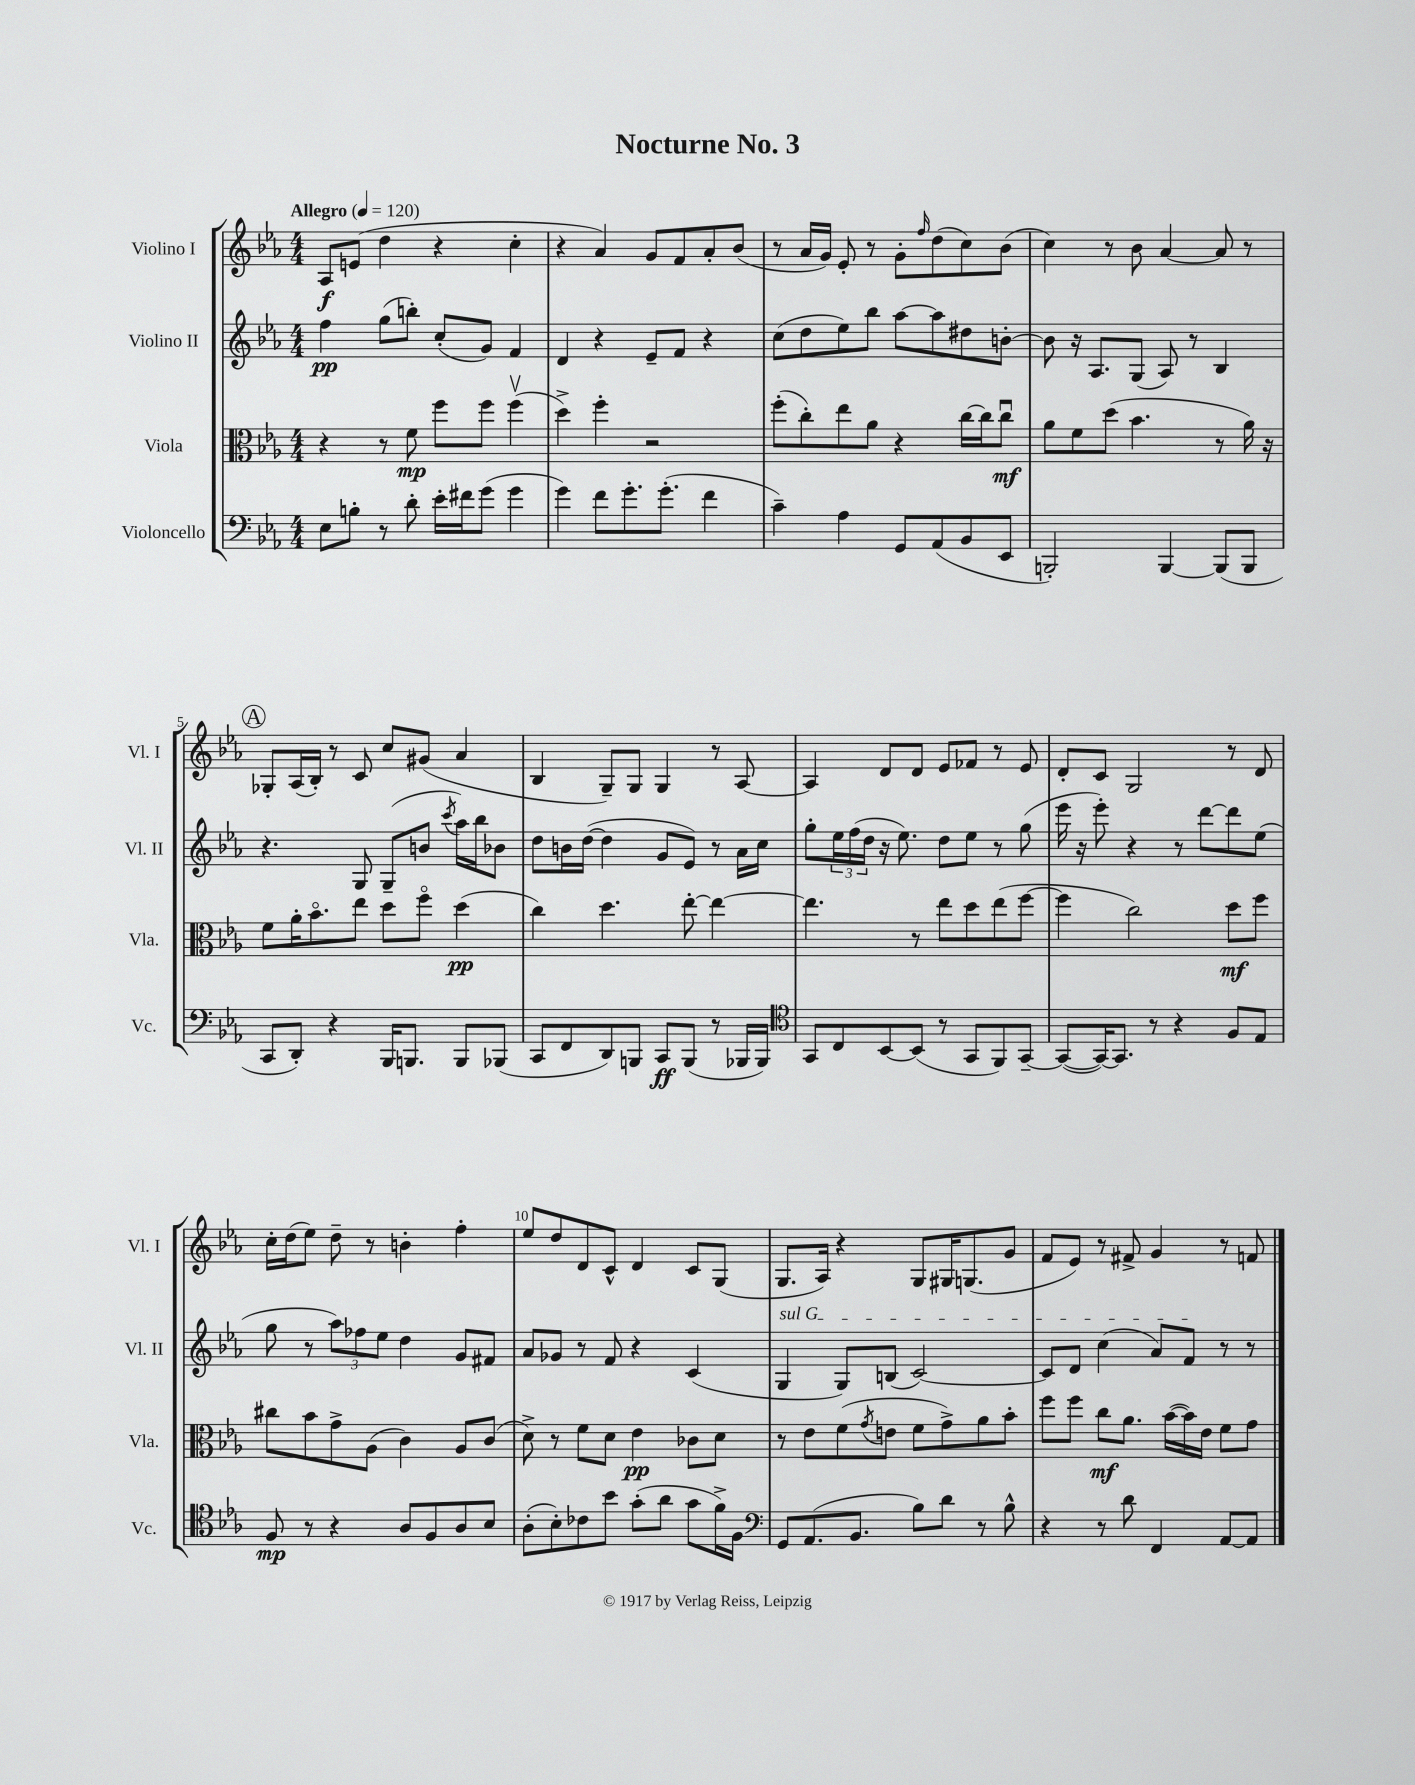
\header { title = "Nocturne No. 3" }
<<
\new StaffGroup <<
\new Staff = "s0" \with { instrumentName = "Violino I" shortInstrumentName = "Vl. I" } {
    \clef treble \key ees \major \numericTimeSignature \time 4/4 \tempo "Allegro" 4 = 120
    aes8\f e'8( d''4 r4 c''4-. |
    r4 aes'4) g'8 f'8 aes'8-. bes'8( |
    r8 aes'16 g'16) ees'8-. r8 g'8-. \grace { f''16 } d''8( c''8) bes'8( |
    c''4) r8 bes'8 aes'4~ aes'8 r8 |
    \mark \markup { \circle "A" } ges8-. aes16( bes16-.) r8 c'8 c''8 gis'8( aes'4 |
    bes4 g8--) g8 g4 r8 aes8~ |
    aes4 d'8 d'8 ees'8 fes'8 r8 ees'8 |
    d'8-. c'8 g2 r8 d'8 |
    c''16-. d''16( ees''8) d''8-- r8 b'4-. f''4-. |
    ees''8 d''8 d'8 c'8-^ d'4 c'8 g8( |
    g8. aes16) r4 g8 gis16 g8.( g'8 |
    f'8 ees'8) r8 fis'8-> g'4 r8 f'8 \bar "|." |
}
\new Staff = "s1" \with { instrumentName = "Violino II" shortInstrumentName = "Vl. II" } {
    \clef treble \key ees \major \numericTimeSignature \time 4/4
    f''4\pp g''8( b''8-.) c''8-.( g'8) f'4 |
    d'4 r4 ees'8-- f'8 r4 |
    c''8( d''8 ees''8) bes''8 aes''8~ aes''8 dis''8 b'8~-. |
    b'8 r16 aes8. g8( aes8) r8 bes4 |
    \mark \markup { \circle "A" } r4. g8 g8--( b'8 \acciaccatura { c'''8 } aes''16) bes''16 bes'8 |
    d''8 b'16 d''16~( d''4 g'8 ees'8) r8 aes'16 c''16 |
    g''8-. \tuplet 3/2 { ees''16 f''16( d''16 } r16 ees''8.) d''8 ees''8 r8 g''8( |
    ees'''16 r16 ees'''8-.) r4 r8 d'''8~ d'''8 ees''8( |
    g''8 r8 \tuplet 3/2 { aes''8) fes''8 ees''8 } d''4 g'8 fis'8 |
    aes'8 ges'8 r8 f'8 r4 c'4( |
    \once \override TextSpanner.bound-details.left.text = \markup { \italic "sul G" } g4\startTextSpan g8) b8( c'2~) |
    c'8 d'8 c''4( aes'8) f'8\stopTextSpan r8 r8 \bar "|." |
}
\new Staff = "s2" \with { instrumentName = "Viola" shortInstrumentName = "Vla." } {
    \clef alto \key ees \major \numericTimeSignature \time 4/4
    r4 r8 f'8\mp f''8 f''8 f''4\upbow( |
    d''4->) f''4-. r2 |
    f''8-.( c''8-.) ees''8 aes'8 r4 c''16~ c''16 c''8\downbow\mf |
    aes'8 f'8 d''8( bes'4. r8 aes'16) r16 |
    \mark \markup { \circle "A" } f'8 aes'16-. bes'8.\flageolet ees''8 d''8 f''8\flageolet d''4\pp( |
    c''4) d''4. ees''8~-. ees''4~ |
    ees''4. r8 ees''8 d''8 ees''8( f''8~ |
    f''4 c''2) d''8\mf f''8 |
    cis''8 bes'8 g'8-> aes8( c'4) aes8 c'8( |
    d'8->) r8 f'8 d'8 ees'4\pp ces'8 d'8 |
    r8 ees'8 f'8( \acciaccatura { g'8 } e'8 f'8 g'8->) aes'8 bes'8-. |
    f''8 f''8 c''8\mf aes'8. bes'16~( bes'16) ees'16 f'8 g'8 \bar "|." |
}
\new Staff = "s3" \with { instrumentName = "Violoncello" shortInstrumentName = "Vc." } {
    \clef bass \key ees \major \numericTimeSignature \time 4/4
    ees8 b8-. r8 d'8-. ees'16-. fis'16 g'8( g'4 |
    g'4) f'8 g'8.-. g'8.-.( f'4 |
    c'4--) aes4 g,8 aes,8( bes,8 ees,8 |
    b,,2-.) b,,4~ b,,8( b,,8 |
    \mark \markup { \circle "A" } c,8 d,8-.) r4 bes,,16 b,,8. b,,8 bes,,8( |
    c,8 f,8 d,8) b,,8 c,8\ff b,,8( r8 bes,,16 bes,,16) |
    \clef tenor g,8 c8 bes,8~ bes,8( r8 g,8 f,8) g,8~-- |
    g,8~( g,16~) g,8. r8 r4 f8 ees8 |
    f8\mp r8 r4 aes8 f8 aes8 bes8 |
    aes8-.( bes8-.) ces'8 bes'8 g'8-.( aes'8 g'8 f'16->) f16 |
    \clef bass g,8 aes,8.( bes,8. bes8) d'8 r8 bes8-^ |
    r4 r8 d'8 f,4 aes,8~ aes,8 \bar "|." |
}
>>
>>
\layout { \context { \Score \override BarNumber.break-visibility = ##(#f #t #t) barNumberVisibility = #(every-nth-bar-number-visible 5) } }
